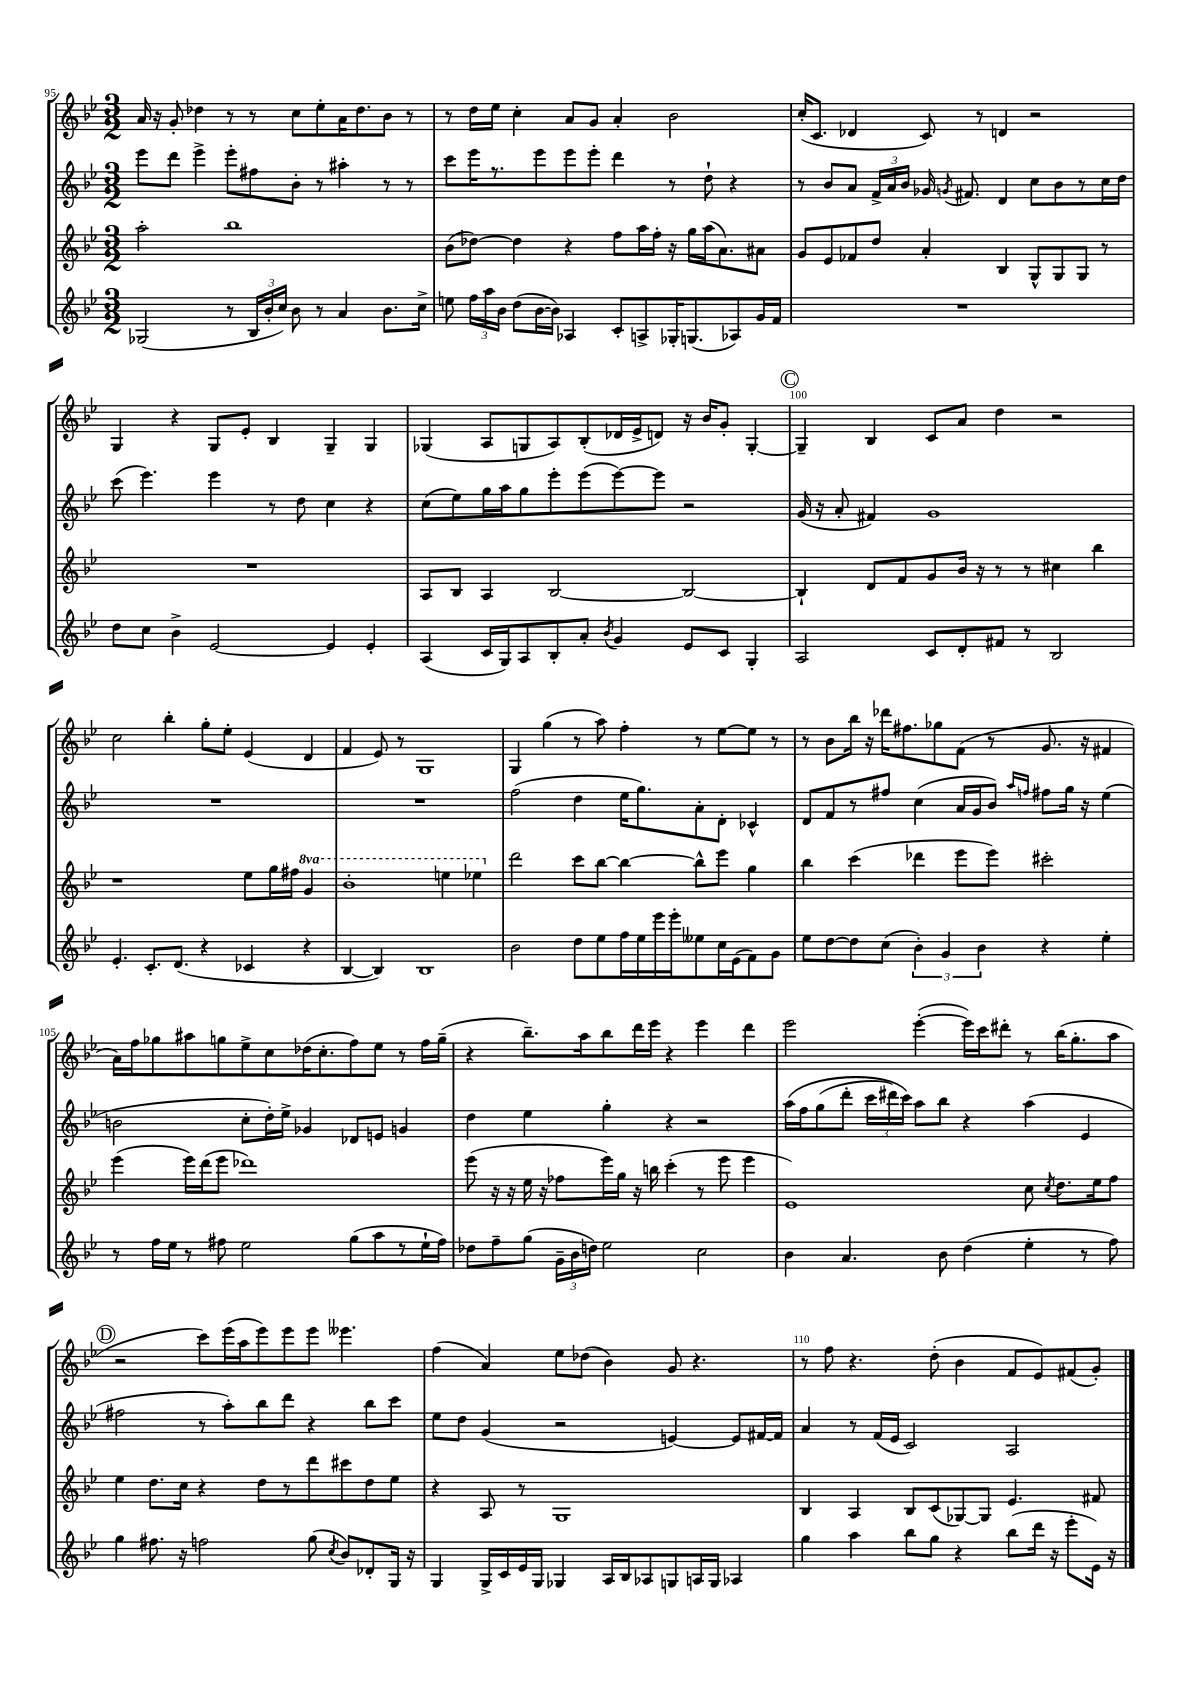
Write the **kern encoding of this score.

**kern	**kern	**kern	**kern
*part4	*part3	*part2	*part1
*staff4	*staff3	*staff2	*staff1
*clefG2	*clefG2	*clefG2	*clefG2
*k[b-e-]	*k[b-e-]	*k[b-e-]	*k[b-e-]
*M3/2	*M3/2	*M3/2	*M3/2
=95	=95	=95	=95
(2G-X/	2aa'\	8eee-\L	16a/
.	.	.	16r
.	.	8ddd\J	8g'/
.	.	4eee-^\	4dd-X\
8r	1bb-	8eee-'\L	8r
24B-/LL	.	8ff#X\	8r
24b-'/	.	.	.
24cc/JJ)	.	.	.
8b-\	.	8b-'\J	8cc\L
8r	.	8r	8ee-'\
4a/	.	4aa#X'\	16a\K
.	.	.	8.dd-\
8.b-\L	.	8r	8b-\J
.	.	8r	8r
16cc^\Jk	.	.	.
=96	=96	=96	=96
8een\	(8b-\L	8ccc\L	8r
24ff\LL	[8dd-X\J)	16eee-\K	16dd\LL
24aa\	.	.	.
.	.	8.r	16ee-\JJ
24b-\JJ	.	.	.
(8dd\L	4dd-\]	.	4cc'\
[16b-\L	.	8eee-\	.
16b-\JJ])	.	.	.
4A-X/	4r	8eee-\	8a/L
.	.	8eee-'\J	8g/J
8c'/L	8ff\L	4ddd\	4a'/
8An^/	16aa\L	.	.
.	16ff'\JJ	.	.
16G-X'/K	16r	8r	2b-\
(8.Gn/	16gg\LL	.	.
.	(16aa\J	8dd`\	.
.	8.a\)	.	.
8A-X/)	.	4r	.
16g/L	8a#X\J	.	.
16f/JJ	.	.	.
=97	=97	=97	=97
1.r	8g/L	8r	(16cc'/KL
.	.	.	8.c/J
.	8e-/	8b-/L	.
.	8f-X/	8a/J	4d-X/
.	8dd/J	24f^/LL	.
.	.	24a/	.
.	.	24b-/JJ	.
.	4a'/	16g-X/	8c/)
.	.	8qgn/	.
.	.	8.f#X/	.
.	.	.	8r
.	4B-/	4d/	4dn/
.	8G^^/L	8cc\L	2r
.	8G/	8b-\	.
.	8G/J	8r	.
.	8r	16cc\L	.
.	.	16dd\JJ	.
!!LO:LB:g=z
=98	=98	=98	=98
8dd\L	1.r	(8ccc\	4G/
8cc\J	.	4.eee-\)	.
4b-^\	.	.	4r
[2e-/	.	4eee-\	8G/L
.	.	.	8e-'/J
.	.	8r	4B-/
.	.	8dd\	.
4e-/]	.	4cc\	4G~/
4e-'/	.	4r	4G/
=99	=99	=99	=99
(4A/	8A/L	(8cc\L	(4G-X/
.	8B-/J	8ee-\)	.
16c/LL	4A/	16gg\L	8A/L
16G/J)	.	16aa\J	.
8A/	.	8gg\	8Gn/
8B-'/	[2B-/	8eee-'\	8A/)
8a'/J	.	(8eee-\	(8B-'/
8qb-/	.	.	.
4g/	.	[8eee-\)	16d-X/L
.	.	.	16e-^/J
.	.	8eee-\J]	8dn/J)
8e-/L	2B-/_	2r	16r
.	.	.	16b-/KL
8c/J	.	.	8g'/J
4G'/	.	.	[4G'/
!!LO:REH:place=s1:t=C
=100	=100	=100	=100
2A/	4B-`/]	(16g/	4G~/]
.	.	16r	.
.	.	8a'/	.
.	8d/L	4f#X/)	4B-/
.	8f/	.	.
8c/L	8g/	1g	8c/L
8d'/	16b-/Jk	.	8a/J
.	16r	.	.
8f#X/J	8r	.	4dd\
8r	8r	.	.
2B-/	4cc#X\	.	2r
.	4bb-\	.	.
!!LO:LB:g=z
=101	=101	=101	=101
4.e-'/	1r	1.r	2cc\
8.c'/L	.	.	.
.	.	.	4bb-'\
(8.d/J	.	.	.
4r	.	.	8gg'\L
.	.	.	8ee-'\J
4c-X/	8ee-\L	.	(4e-/
.	16gg\L	.	.
.	16ff#X\JJ	.	.
*	*8va	*	*
4r	4gg/	.	4d/
=102	=102	=102	=102
[4B-/	1bb-'	1.r	4f/
4B-/])	.	.	8e-/)
.	.	.	8r
1B-	.	.	1G
.	4eeen\	.	.
.	4eee-X\	.	.
=103	=103	=103	=103
*	*X8va	*	*
2b-\	2ddd\	(2ff\	4G/
.	.	.	(4gg\
8dd\L	8ccc\L	4dd\	8r
8ee-\	[8bb-\J	.	8aa\)
16ff\L	4bb-\_	16ee-\KL	4ff'\
16ee-\	.	8.gg\)	.
16eee-\	.	.	.
16eee-'\J	.	.	.
8ee--X\	8bb-^^\L]	8a'\	8r
16cc\L	8eee-\J	8d'\J	[8ee-\L
(16e-\J	.	.	.
8f\)	4gg\	4c-X^^/	8ee-\J]
8g\J	.	.	8r
=104	=104	=104	=104
8ee-\L	4bb-\	8d/L	8r
[8dd\	.	8f/	8b-\L
8dd\]	(4ccc\	8r	16bb-\Jk
.	.	.	16r
(8cc\J	.	8ff#X/J	16ddd-X\KL
.	.	.	8.ff#X\
6b-'\)	4ddd-X\	(4cc\	.
.	.	.	8gg-X\
6g/	.	.	.
.	8eee-\L	16a/LL	(8f\J
.	.	16g/J	.
6b-\	.	.	.
.	8eee-\J)	8b-/J)	8r
.	.	16qqaa/LL	.
.	.	16qqffn/JJ	.
4r	2ccc#X'\	8ff#X\L	8.g/
.	.	16gg\Jk	.
.	.	16r	16r
4ee-'\	.	(4ee-\	4f#X/
!!LO:LB:g=z
=105	=105	=105	=105
8r	(4eee-\	2bn\	16a\LL)
.	.	.	16ff\J
16ff\LL	.	.	8gg-X\
16ee-\JJ	.	.	.
8r	16eee-\LL)	.	8aa#X\
.	(16ddd\J	.	.
8ff#X\	8eee-\J	.	8ggn\
2ee-\	1ddd-X)	8cc'\L	8ee-^\
.	.	16dd'\L)	8cc\
.	.	16ee-^\JJ	.
.	.	4g-X/	(16dd-X\K
.	.	.	8.cc'\
(8gg\L	.	8d-X/L	8ff\)
8aa\	.	8en/J	8ee-\J
8r	.	4gn/	8r
16ee-`\L	.	.	16ff\LL
16ff#\JJ)	.	.	(16gg~\JJ
=106	=106	=106	=106
8dd-X\L	(8eee-\	4dd\	4r
8ff~\	16r	.	.
.	16r	.	.
(8gg\J	16ee-\	4ee-\	8.bb-~\L)
.	16r	.	.
24g~\LL	8ff-X\L	.	.
24b-\	.	.	.
.	.	.	16aa\k
24ddn\JJ)	.	.	.
2ee-\	16eee-\L)	4gg'\	8bb-\
.	16gg\JJ	.	.
.	16r	.	16ddd\L
.	16bbn\	.	16eee-\JJ
.	(4ccc'\	4r	4r
2cc\	8r	2r	4eee-\
.	8eee-\	.	.
.	4eee-\	.	4ddd\
=107	=107	=107	=107
4b-\	1e-)	(16aa\LL	2eee-\
.	.	16ff\J	.
.	.	(8gg\	.
4.a/	.	8ddd'\J	.
.	.	24ccc\LL	.
.	.	24ddd#X\)	.
.	.	24ccc\JJ)	.
.	.	8aa\L	([4eee-'\
8b-\	.	8bb-\J	.
(4dd\	.	4r	16eee-\LL])
.	.	.	16ccc\J
.	.	.	8ddd#X'\J
4ee-'\	8cc\	(4aa\	8r
.	8qcc/	.	.
.	8.dd\L	.	(16bb-\KL
.	.	.	8.gg'\
8r	.	4e-/	.
.	16ee-\k	.	.
8ff\)	8ff\J	.	8aa\J
!!LO:LB:g=z
!!LO:REH:place=s1:t=D
=108	=108	=108	=108
4gg\	4ee-\	2ff#X\	2r
8.ff#X\	8.dd\L	.	.
16r	16cc\Jk	.	.
2ffn\	4r	8r	8ccc\L)
.	.	8aa'\L)	(16eee-\L
.	.	.	16aa\J
.	8dd\L	8bb-\	8eee-\)
.	8r	8ddd\J	8eee-\
(8gg\	8ddd\	4r	8eee-\J
8qcc/	.	.	.
8b-/L)	8ccc#X\	.	4.eee--X\
8d-X'/	8dd\	8bb-\L	.
16G/Jk	8ee-\J	8ccc\J	.
16r	.	.	.
=109	=109	=109	=109
4G/	4r	8ee-\L	(4ff\
.	.	8dd\J	.
16G^/LL	8A/	(4g/	4a/)
16c/	.	.	.
16e-/	8r	.	.
16G/JJ	.	.	.
4G-X/	1G	2r	8ee-\L
.	.	.	(8dd-X\J
16A/LL	.	.	4b-\)
16B-/J	.	.	.
8A-X/	.	.	.
8Gn/	.	[4en/)	8g/
16An/L	.	.	4.r
16G/JJ	.	.	.
4A-X/	.	8e/L]	.
.	.	[16f#X/L	.
.	.	16f#/JJ]	.
=110	=110	=110	=110
4gg\	4B-/	4a/	8r
.	.	.	8ff\
4aa\	4A/	8r	4.r
.	.	(16f/LL	.
.	.	16e-/JJ	.
8bb-\L	8B-/L	2c/)	.
8gg\J	(8c/	.	(8dd'\
4r	[8G-X/)	.	4b-\
.	8G-/J]	.	.
(8bb-\L	4.e-/	2A/	8f/L
16ddd\Jk	.	.	8e-/)
16r	.	.	.
8eee-'\L	.	.	(8f#X/
16e-\Jk)	8f#X/	.	8g'/J)
16r	.	.	.
==	==	==	==
*-	*-	*-	*-
